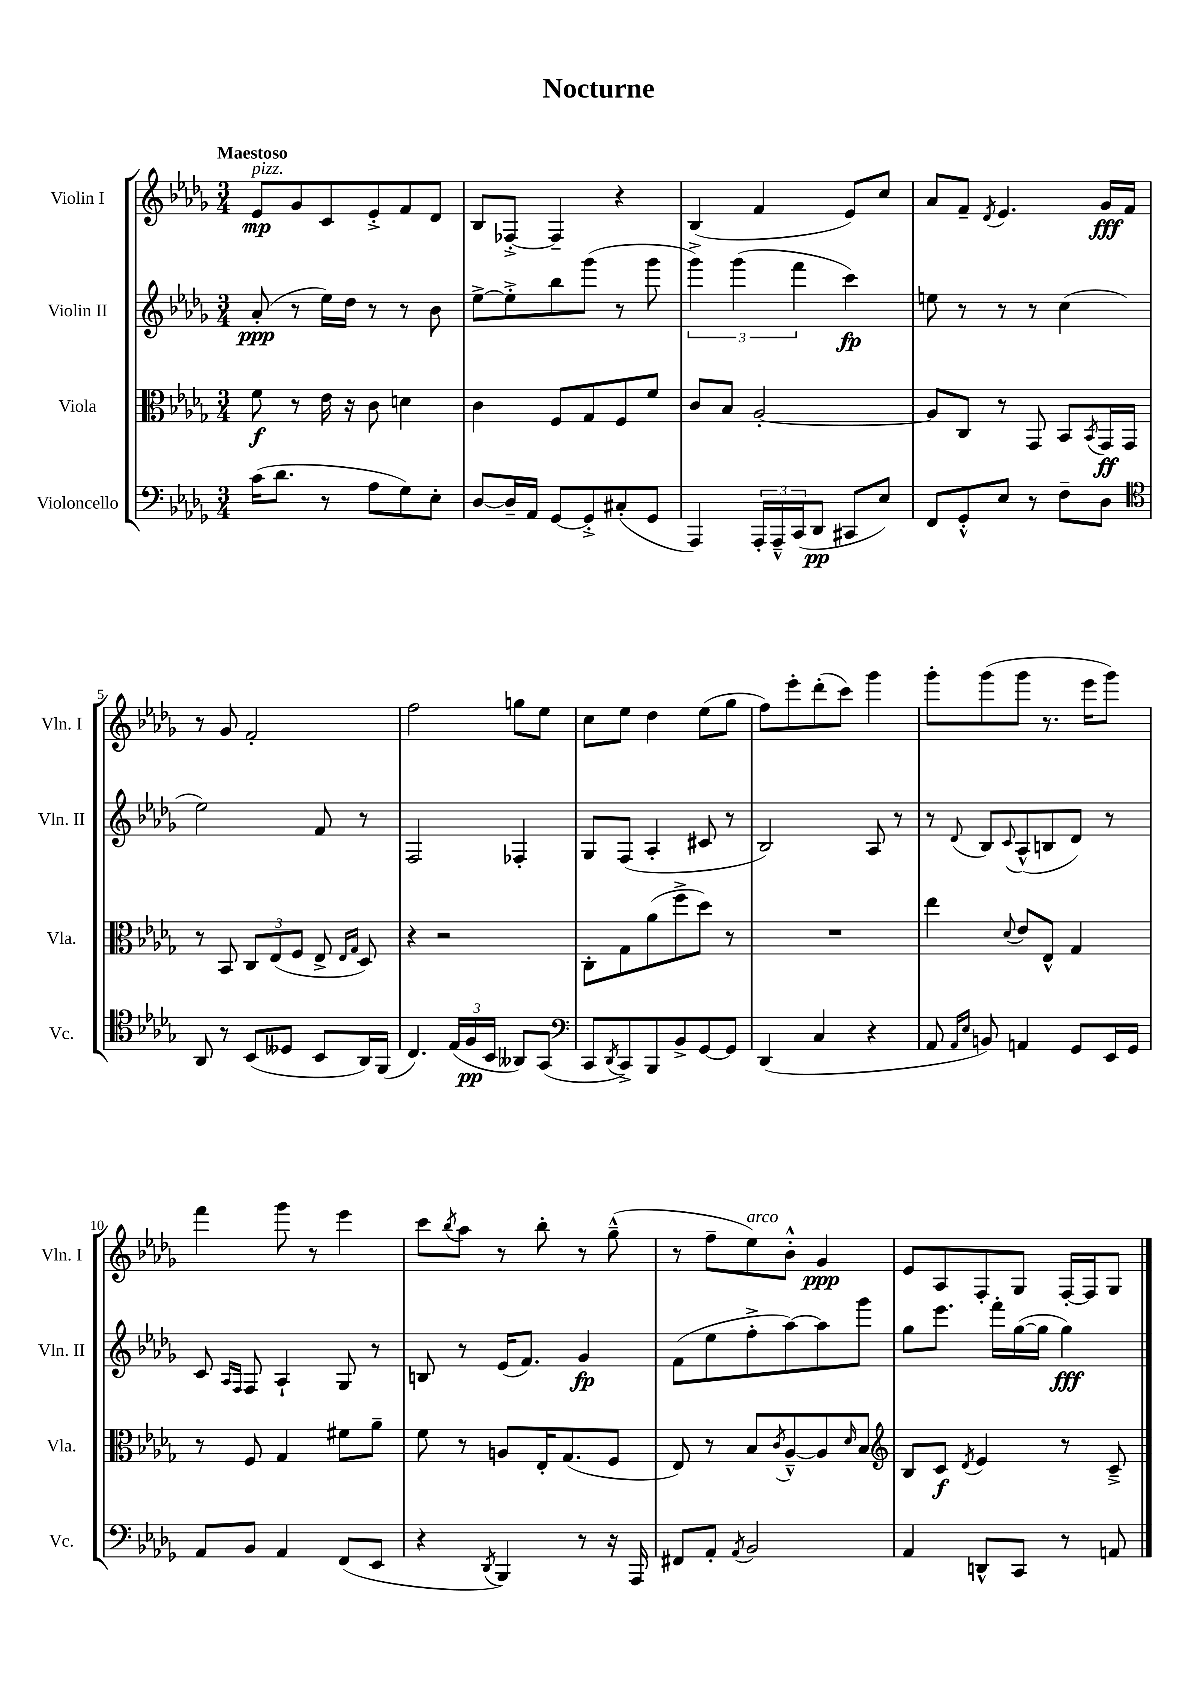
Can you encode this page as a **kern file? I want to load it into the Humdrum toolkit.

**kern	**kern	**kern	**kern
*staff4	*staff3	*staff2	*staff1
*clefF4	*clefC3	*clefG2	*clefG2
*k[b-e-a-d-g-]	*k[b-e-a-d-g-]	*k[b-e-a-d-g-]	*k[b-e-a-d-g-]
*M3/4	*M3/4	*M3/4	*M3/4
(16c	8f	(8a-'	8e-
8.d-	.	.	.
.	8r	8r	8g-
8r	16e-	16ee-)	8c
.	16r	16dd-	.
8A-	8c	8r	8e-'^
8G-)	4d	8r	8f
8E-'	.	8b-	8d-
=	=	=	=
[8D-	4c	[8ee-^	8B-
16D-~]	.	8ee-'^]	[8F-'^
16AA-	.	.	.
[8GG-	8F	8bb-	4F-~]
8GG-'^]	8G-	(8ggg-	.
(8C#'	8F	8r	4r
8GG-	8f	8ggg-	.
=	=	=	=
4AAA-)	8c	6ggg-^)	(4B-
.	8B-	.	.
.	.	(6ggg-	.
24AAA-'	[2A-'	.	4f
24AAA-~^^	.	.	.
(24CC	.	6fff	.
8DD-	.	.	.
8CC#	.	4ccc)	8e-)
8E-)	.	.	8cc
=	=	=	=
8FF	8A-]	8ee	8a-
8GG-'^^	8C	8r	8f~
.	.	.	8qd-
8E-	8r	8r	4.e-
8r	8GG-	8r	.
8F~	8BB-	(4cc	.
.	8qBB-	.	.
8D-	16GG-	.	16g-
.	16GG-	.	16f
=	=	=	=
*clefC4	*	*	*
8AA-	8r	2ee-)	8r
8r	8BB-	.	8g-
(8BB-	12C	.	2f'
.	(12E-	.	.
8D--	.	.	.
.	12F	.	.
8BB-	8E-^	8f	.
.	16qqE-	.	.
.	16qqG-	.	.
16AA-)	8D-)	8r	.
(16FF	.	.	.
=	=	=	=
4.C)	4r	2F	2ff
.	2r	.	.
(24E-	.	.	.
24F	.	.	.
24BB-	.	.	.
8AA--)	.	4F-'	8gg
(8GG-	.	.	8ee-
=	=	=	=
*clefF4	*	*	*
8CC	8C'	8G-	8cc
8qDD-	.	.	.
8CC^)	8G-	(8F	8ee-
8BBB-	(8a-	4A-'	4dd-
8BB-^	8ff^	.	.
[8GG-	8dd-)	8c#	(8ee-
8GG-]	8r	8r	8gg-
=	=	=	=
(4DD-	2.r	2B-)	8ff)
.	.	.	8eee-'
4C	.	.	(8ddd-'
.	.	.	8ccc)
4r	.	8A-	4ggg-
.	.	8r	.
=	=	=	=
8AA-	4ee-	8r	8ggg-'
16qqAA-	.	.	.
16qqE-	.	8qqd-	.
8BB)	.	8B-	(8ggg-
.	8qqd-	8qqc	.
4AA	8e-	(8A-^^	8ggg-
.	8E-^^	8B	8.r
8GG-	4G-	8d-)	.
.	.	.	16eee-
16EE-	.	8r	8ggg-)
16GG-	.	.	.
=	=	=	=
8AA-	8r	8c	4fff
.	.	16qqA-	.
.	.	16qqF	.
8BB-	8F	8F	.
4AA-	4G-	4A-`	8ggg-
.	.	.	8r
(8FF	8f#	8G-	4eee-
8EE-	8a-~	8r	.
=	=	=	=
4r	8f	8B	8ccc
.	.	.	8qbb-
.	8r	8r	8aa-
8qDD-	.	.	.
4BBB-)	8A	(16e-	8r
.	.	8.f)	.
.	16E-'	.	8bb-'
.	(8.G-	.	.
8r	.	4g-	8r
16r	8F	.	(8gg-~^^
16AAA-	.	.	.
=	=	=	=
8FF#	8E-)	(8f	8r
8AA-'	8r	8ee-	8ff~
8qAA-	.	.	.
2BB-	8B-	8ff'^	8ee-)
.	8qc	.	.
.	[8A-~^^	[8aa-)	8b-'^^
.	8A-]	8aa-]	4g-
.	16qqd-	.	.
.	8B-	8ggg-	.
=	=	=	=
*	*clefG2	*	*
4AA-	8B-	8gg-	8e-
.	8c	8.eee-	8A-
.	8qd-	.	.
8DD^^	4e-	.	8F'
.	.	16fff'	.
8CC	.	([16gg-	8G-
.	.	16gg-]	.
8r	8r	4gg-)	[16F'
.	.	.	16F]
8AA	8c~^	.	8G-
==	==	==	==
*-	*-	*-	*-
